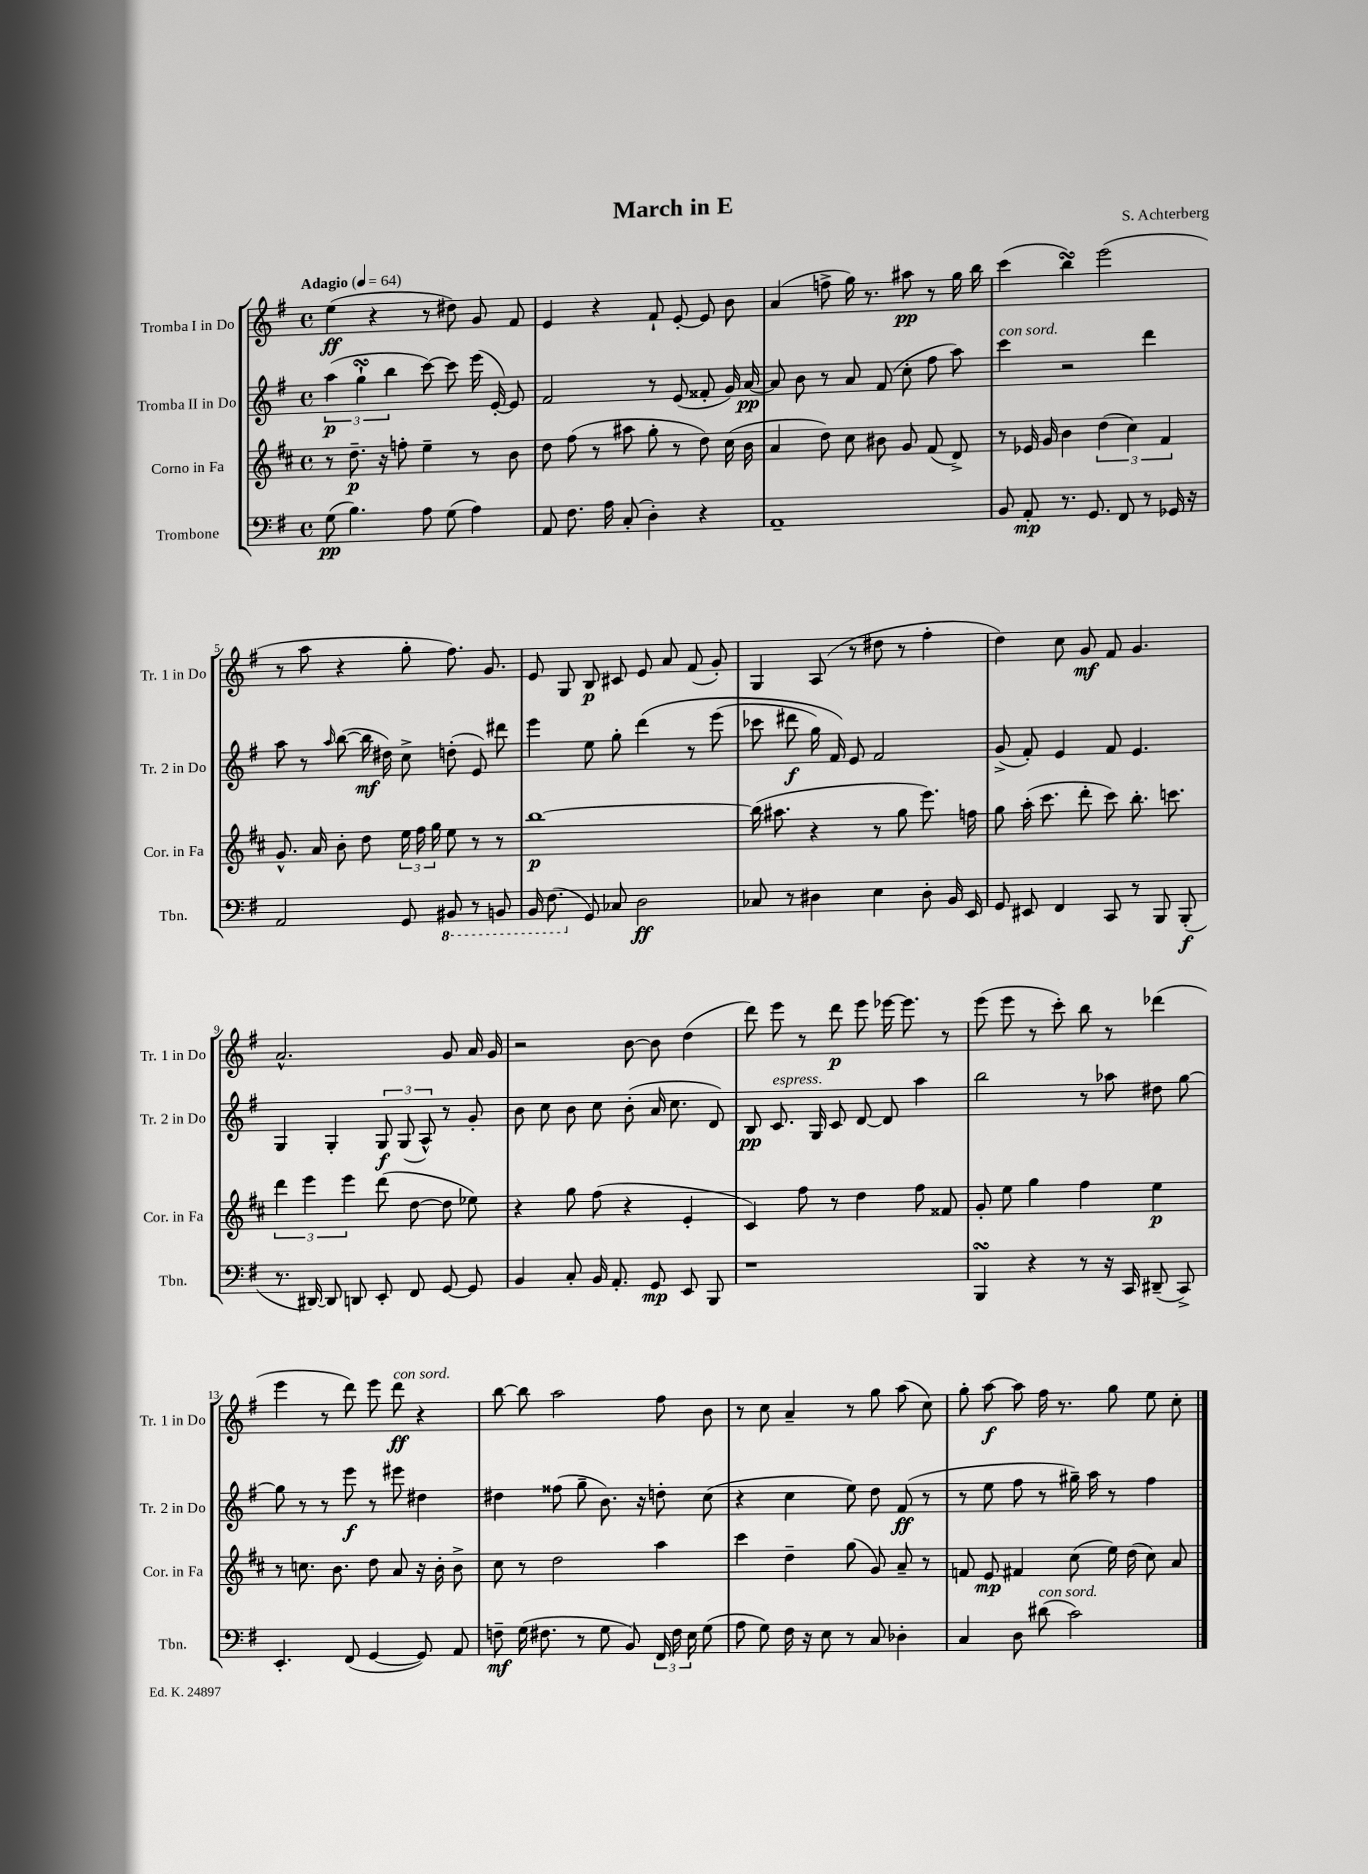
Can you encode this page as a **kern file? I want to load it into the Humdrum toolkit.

**kern	**kern	**kern	**kern
*staff4	*staff3	*staff2	*staff1
*clefF4	*clefG2	*clefG2	*clefG2
*k[f#]	*k[f#c#]	*k[f#]	*k[f#]
*M4/4	*M4/4	*M4/4	*M4/4
*met(c)	*met(c)	*met(c)	*met(c)
*MM64	*MM64	*MM64	*MM64
(8G	8r	(6aa	(4ee
4.B)	8.dd~	.	.
.	.	6gg`	.
.	.	.	4r
.	16r	.	.
.	.	6bb	.
.	8ff'	.	.
8A	4ee~	[8ccc)	8r
(8G	.	8ccc]	8dd#)
4A)	8r	(16eee	8g
.	.	[16e')	.
.	8b	8e]	8f#
=	=	=	=
8AA	8dd	2f#	4e
8.F#	(8ff#	.	.
.	8r	.	4r
16A	.	.	.
(8C'	8aa#	.	.
4D')	8gg'	8r	8f#`
.	8r	(8e	[8e'
4r	8dd)	8f##'	8e]
.	(16cc#	16g)	8b
.	16b	[16a	.
=	=	=	=
1AA~	4a	8a]	(4a
.	.	8b	.
.	8dd)	8r	8ff^
.	8cc#	8a	16gg)
.	.	.	8.r
.	8b#	(8f#	.
.	8g	8cc'	8aa#
.	(8f#	8ff#	8r
.	8d^)	8aa)	16gg
.	.	.	16bb
=	=	=	=
8BB	8r	4ccc	(4ccc
8AA'	16e-	.	.
.	16g	.	.
8.r	4b	2r	4bb)
8.GG	.	.	.
.	(6dd	.	(2eee
8FF#	.	.	.
.	6cc#)	.	.
8r	.	4ddd	.
.	6f#	.	.
16GG-	.	.	.
16r	.	.	.
=	=	=	=
2AA	8.g^^	8aa	8r
.	.	8r	8aa
.	16a	.	.
.	.	16qqaa	.
.	8b'	([8bb	4r
.	8dd	16bb]	.
.	.	16dd#)	.
8GG	24ee	8cc^	8gg'
.	24ff#	.	.
.	24gg	.	.
8BBB#	8ee	(8dd'	8.ff#)
8r	8r	8e)	.
.	.	.	8.g
8BBB	8r	8ddd#	.
=	=	=	=
16BBB	[1bb	4eee	8e
(8.FF#	.	.	.
.	.	.	8G
8GG)	.	8ee	8B
8C-	.	8gg'	8c#
2D	.	&(4ddd	8e
.	.	.	8a
.	.	8r	(8f#
.	.	(8eee	8g')
=	=	=	=
8C-	(16bb]	8ccc-	4G
.	8.aa#	.	.
8r	.	8ddd#	.
4D#	4r	16gg)	(8A
.	.	16f#&)	.
.	.	8e	8r
4E	8r	2f#	8dd#
.	8gg	.	8r
8D#'	8.eee)	.	4ff#'
16BB	.	.	.
16EE	16ff	.	.
=	=	=	=
8GG	8gg	(8g^	4dd)
8EE#	(16aa'	8f#')	.
.	8.ccc#	.	.
4FF#	.	4e	8cc
.	8ddd'	.	8g
8CC	8ccc#)	8f#	8f#
8r	8.bb'	4.e	4.g
8BBB	.	.	.
.	8.ccc	.	.
(8BBB'	.	.	.
=	=	=	=
8.r	6ddd	4G	2.a^^
.	6eee	.	.
[16DD#)	.	.	.
8DD#]	.	4G'	.
.	6eee	.	.
8DD	.	.	.
8EE'	(8ddd	12G	.
.	.	(12G	.
8FF#	[8dd	.	.
.	.	12A^^)	.
[8GG	8dd]	8r	8g
8GG]	8ee-)	8g'	16a
.	.	.	16g
=	=	=	=
4BB	4r	8b	2r
.	.	8cc	.
8C'	8gg	8b	.
16BB	(8ff#	8cc	.
8.AA'	.	.	.
.	4r	(8b'	[8b
8GG	.	16a	8b]
.	.	8.cc	.
8EE	4e'	.	(4dd
8BBB	.	8d)	.
=	=	=	=
1r	4c#)	8B	8ddd)
.	.	8.c	8eee
.	8ff#	.	8r
.	.	16G	.
.	8r	8c	8ddd
.	4dd	[8d	8eee
.	.	8d]	[16eee-
.	.	.	8.eee-]
.	8ff#	4aa	.
.	8f##	.	8r
=	=	=	=
4BBB	8g'	2bb	(8eee
.	8ee	.	8eee
4r	4gg	.	8r
.	.	.	8ccc')
8r	4ff#	8r	8bb
16r	.	8aa-	8r
16CC	.	.	.
(8DD#~	4ee	8dd#	(4ddd-
8CC^)	.	[8gg	.
=	=	=	=
4.EE'	8r	8gg]	4eee
.	8.cc	8r	.
.	.	8r	8r
.	8.b	.	.
(8FF#	.	8eee	8ddd)
[4GG	8dd	8r	8eee
.	8a	8eee#	8ddd
8GG])	16r	4dd#	4r
.	16b'	.	.
8AA	8b^	.	.
=	=	=	=
8F~	8cc#	4dd#	[8bb
(16G	8r	.	8bb]
8.F#	.	.	.
.	2dd	(8ff##	2aa
8r	.	8gg~	.
8G	.	8.b)	.
8BB)	.	.	.
.	.	16r	.
24FF#	4aa	8dd'	8ff#
24F#	.	.	.
24E	.	.	.
(8G	.	(8cc	8b
=	=	=	=
8A	4ccc#	4r	8r
8G)	.	.	8cc
16F#	4dd~	4cc	4a~
16r	.	.	.
8E	.	.	.
8r	(8gg	8ee)	8r
8C	8g)	8dd	8gg
4D-'	8a~	(8f#	(8aa
.	8r	8r	8cc)
=	=	=	=
4C	8f	8r	8gg'
.	8e	8ee	[8aa
8D	4f#	8ff#	8aa]
(8d#	.	8r	16ff#
.	.	.	8.r
2c)	(8cc#	16gg#~)	.
.	.	16aa	.
.	16ee)	8r	8gg
.	(16dd	.	.
.	8cc#)	4ff#	8ee
.	8a	.	8cc'
==	==	==	==
*-	*-	*-	*-
